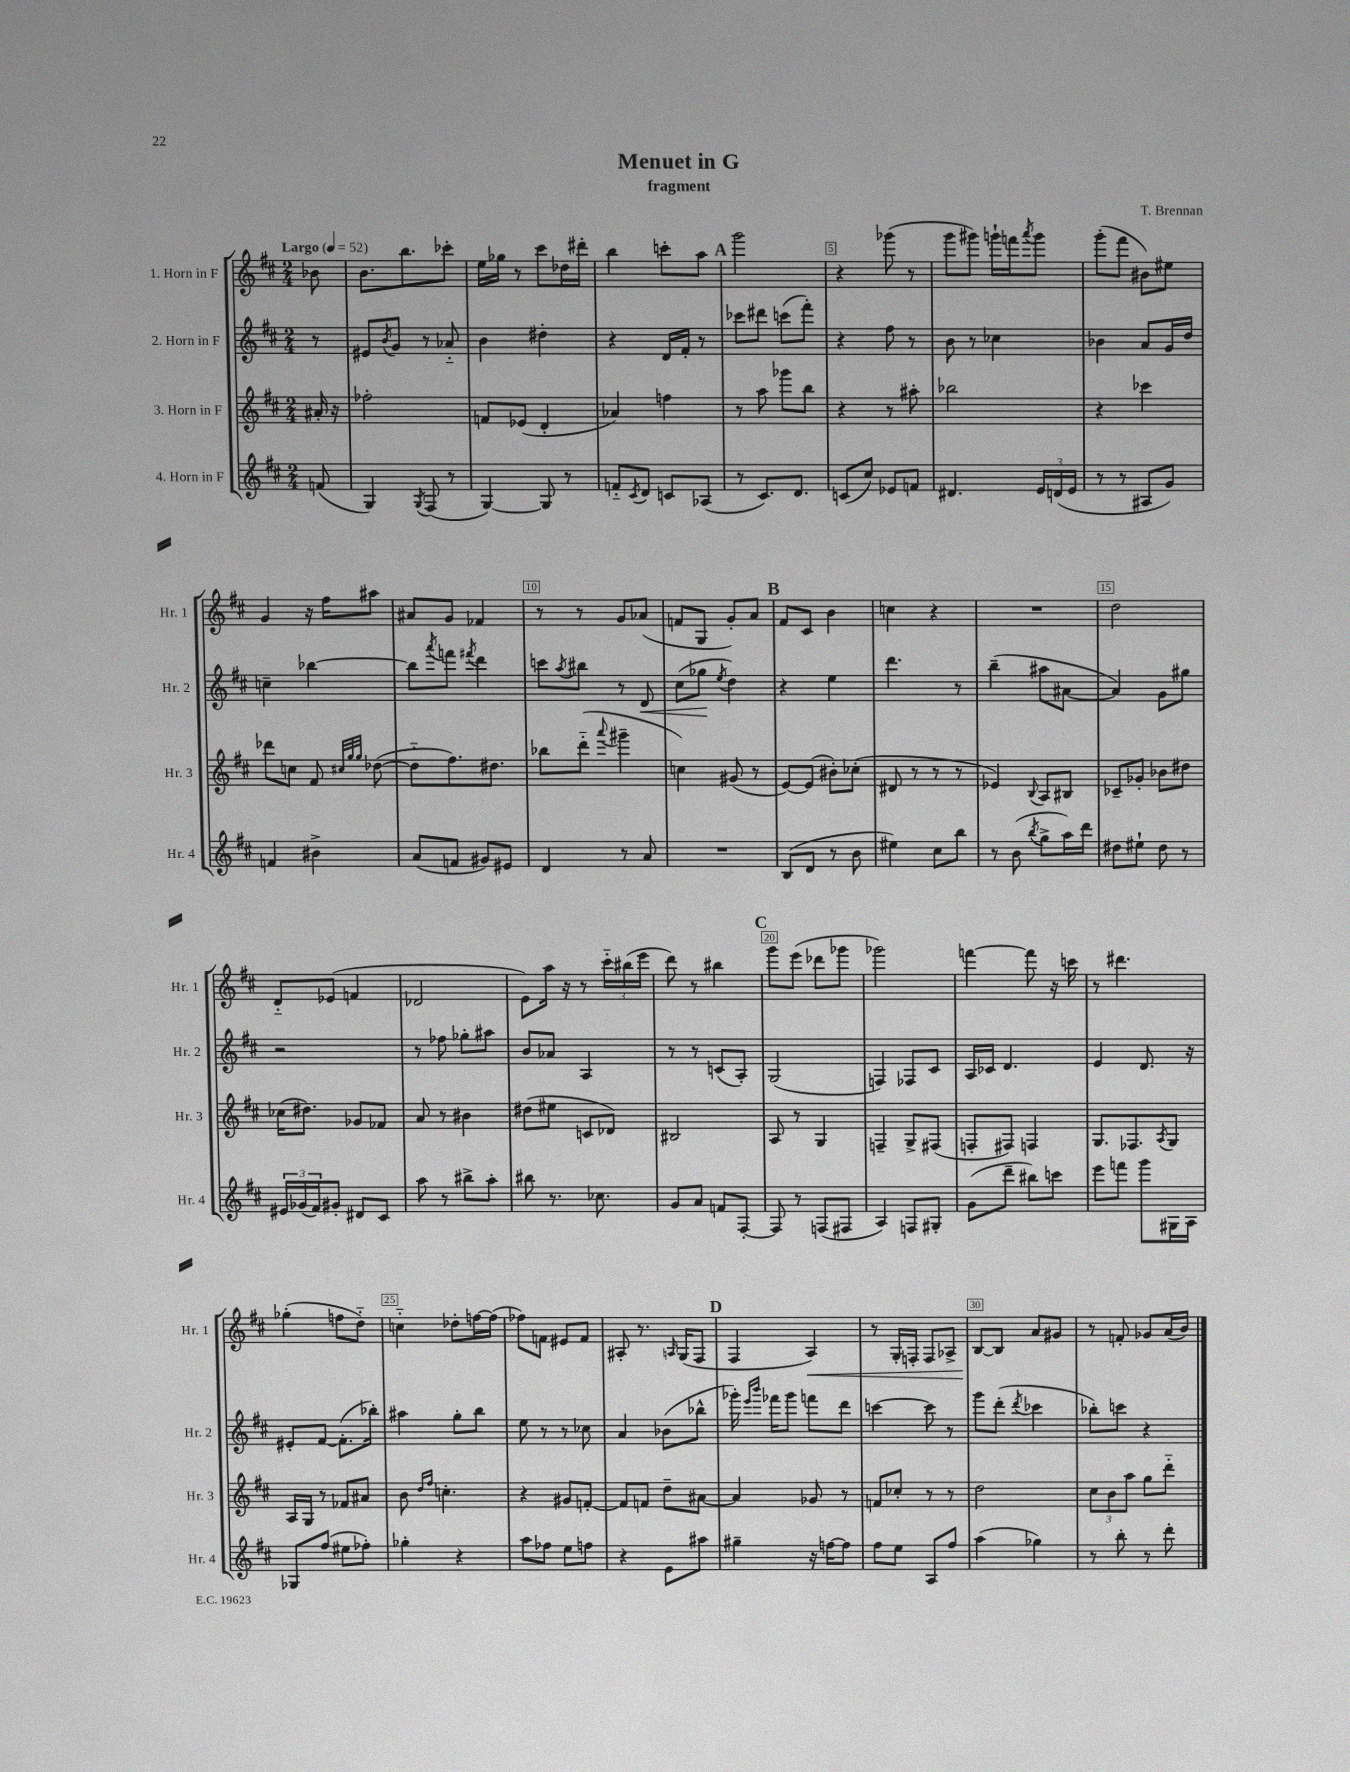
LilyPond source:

\header { title = "Menuet in G" composer = "T. Brennan" subtitle = "fragment" }
<<
\new StaffGroup <<
\new Staff = "s0" \with { instrumentName = "1. Horn in F" shortInstrumentName = "Hr. 1" } {
    \clef treble \key d \major \numericTimeSignature \time 2/4 \partial 8 \tempo "Largo" 4 = 52
    bes'8 |
    b'8. b''8. ces'''8-. |
    e''16 ges''16 r8 cis'''8 des''16 dis'''16-. |
    b''4 c'''8-. a''8 |
    \mark \markup { \bold "A" } g'''2 |
    r4 ges'''8( r8 |
    g'''8 gis'''8) g'''16-! f'''16 \acciaccatura { a'''8 } g'''8 |
    g'''8-.( fis'''8 bis'8) eis''8 |
    g'4 r16 fis''16 ais''8 |
    ais'8 g'8 fes'4 |
    r8 r8 g'8 aes'8( |
    f'8 g8 g'8-.) a'8 |
    \mark \markup { \bold "B" } fis'8 cis'8 b'4 |
    c''4 r4 |
    R2 |
    d''2 |
    d'8-_ ees'8( f'4 |
    des'2 |
    e'8) a''16 r16 r8 \tuplet 3/2 { cis'''16-_ bis''16( e'''16 } |
    d'''8) r8 bis''4 |
    \mark \markup { \bold "C" } g'''8 e'''8( des'''8 ges'''8 |
    ges'''2) |
    f'''4~ f'''8 r16 c'''16 |
    r8 dis'''4. |
    ges''4-.( f''8 d''8-_) |
    c''4-_ des''8-. f''16~ f''16( |
    fes''8) f'8 eis'8 f'8 |
    ais8-. r8. \grace { a16 } g16( fis8 |
    \mark \markup { \bold "D" } fis4 a4\<) |
    r8 g16-. f16-. f8 aes8-> |
    b8~\! b8 a'8 gis'8 |
    r8 f'8-. ges'8 a'16( b'16) \bar "|." |
}
\new Staff = "s1" \with { instrumentName = "2. Horn in F" shortInstrumentName = "Hr. 2" } {
    \clef treble \key d \major \numericTimeSignature \time 2/4 \partial 8
    r8 |
    eis'8 \acciaccatura { b'8 } g'8 r8 aes'8-_ |
    b'4 dis''4-. |
    r4 d'16 fis'16-. r8 |
    \mark \markup { \bold "A" } ces'''8 dis'''8 c'''8( fis'''8-.) |
    r4 fis''8 r8 |
    b'8 r8 ces''4 |
    bes'4 a'8 g'16 d''16 |
    c''4-- bes''4~ |
    bes''8 \acciaccatura { a'''8 } f'''8 \acciaccatura { fis'''8 } d'''4 |
    c'''8 \acciaccatura { a''8 } bis''8 r8 d'8\< |
    cis''8( ges''8\! \acciaccatura { e''8 } d''4) |
    \mark \markup { \bold "B" } r4 e''4 |
    d'''4. r8 |
    b''4--( ais''8 ais'8~ |
    ais'4) g'8 gis''8 |
    r2 |
    r8 fes''8 ges''8-. ais''8 |
    b'8 aes'8 a4 |
    r8 r8 c'8( a8-.) |
    \mark \markup { \bold "C" } g2( |
    f4) fes8 cis'8 |
    a16 ces'16 d'4. |
    e'4 d'8. r16 |
    eis'8-. fis'8~ fis'8.-.( bes''16-.) |
    ais''4 g''8-. b''8 |
    e''8 r8 r8 ces''8 |
    a'4 bes'8( bes''8-^ |
    \mark \markup { \bold "D" } ges'''16-.) \grace { e'''16 b'''16 } fes'''16 ges'''8 f'''8 d'''8 |
    c'''4~ c'''8 r8 |
    g'''8 d'''8-.( \acciaccatura { d'''8 } ces'''4 |
    bes''8-.) c'''8 r4 \bar "|." |
}
\new Staff = "s2" \with { instrumentName = "3. Horn in F" shortInstrumentName = "Hr. 3" } {
    \clef treble \key d \major \numericTimeSignature \time 2/4 \partial 8
    ais'16-. r16 |
    fes''2-. |
    f'8 ees'8( d'4-. |
    aes'4) f''4 |
    \mark \markup { \bold "A" } r8 a''8 ges'''8 b''8 |
    r4 r8 ais''8-. |
    bes''2 |
    r4 ces'''4 |
    des'''8 c''8 fis'8 \grace { cis''32 g''32 g''32 } des''8~( |
    des''8-_ fis''8.) dis''8. |
    bes''8 d'''8-_( \appoggiatura { a'''8 } gis'''4-- |
    c''4) gis'8( r8 |
    \mark \markup { \bold "B" } e'8~) e'8( bis'8-.) ces''8-.( |
    dis'8 r8 r8 r8 |
    ees'4) \appoggiatura { b8 } a8 bis8 |
    ces'8-- ges'8-. bes'8 dis''8 |
    ces''16( dis''8.) ges'8 fes'8 |
    a'8 r8 bis'4 |
    dis''8( eis''8 c'8 des'8) |
    bis2 |
    \mark \markup { \bold "C" } a8 r8 g4 |
    f4-- g8-> fis8( |
    f8-. fis8) f4 |
    g8. fes8. \acciaccatura { a8 } g8 |
    a16 g16 r8 fes'8 ais'8 |
    b'8 \grace { d''16 fis''16 } c''4.-. |
    r4 gis'8 f'8~-. |
    f'8 f'8 d''8-- ais'8~ |
    \mark \markup { \bold "D" } ais'4 ges'8 r8 |
    f'8 ces''8-. r8 r8 |
    d''2 |
    \tuplet 3/2 { cis''8 b'8 a''8 } g''8 d'''8-_ \bar "|." |
}
\new Staff = "s3" \with { instrumentName = "4. Horn in F" shortInstrumentName = "Hr. 4" } {
    \clef treble \key d \major \numericTimeSignature \time 2/4 \partial 8
    f'8( |
    g4) \acciaccatura { g8 } fis8( r8 |
    g4~) g8 r8 |
    f'8-_ \acciaccatura { cis'8 } d'8 c'8 aes8( |
    \mark \markup { \bold "A" } r8 cis'8.) d'8. |
    c'8( cis''8) ees'8 f'8 |
    dis'4. \tuplet 3/2 { e'16 d'16( e'16 } |
    r8 r8 ais8 g'8) |
    f'4 bis'4-> |
    a'8( f'8 gis'8) eis'8 |
    d'4 r8 a'8 |
    R2 |
    \mark \markup { \bold "B" } b8( d'8 r8 b'8 |
    eis''4) cis''8 b''8 |
    r8 b'8( \acciaccatura { b''8 } g''8-> a''16) d'''16 |
    dis''8 eis''8-! dis''8 r8 |
    \tuplet 3/2 { eis'16 ges'16( fis'16) } gis'8-. dis'8 cis'8 |
    a''8 r8 bis''8-> a''8-. |
    bis''8 r8. ces''8. |
    g'8 a'8 f'8 fis8~-. |
    \mark \markup { \bold "C" } fis8 r8 f8( fis8 |
    a4) f8 gis8-. |
    g'8( d'''8-- bis''8) c'''8 |
    e'''8 f'''8 g'''8 gis16 a16 |
    ges8 fis''8( eis''8 fes''8-.) |
    ges''4-. r4 |
    a''8 fes''8 e''8 f''8 |
    r4 e'8 ais''8 |
    \mark \markup { \bold "D" } gis''4-- r16 f''16~ f''8 |
    fis''8 e''8 a8 fis''8 |
    a''4( ges''4) |
    r8 b''8-. r8 d'''8-. \bar "|." |
}
>>
>>
\layout { \context { \Score \override BarNumber.break-visibility = ##(#f #t #t) barNumberVisibility = #(every-nth-bar-number-visible 5) \override BarNumber.stencil = #(make-stencil-boxer 0.1 0.3 ly:text-interface::print) } }
